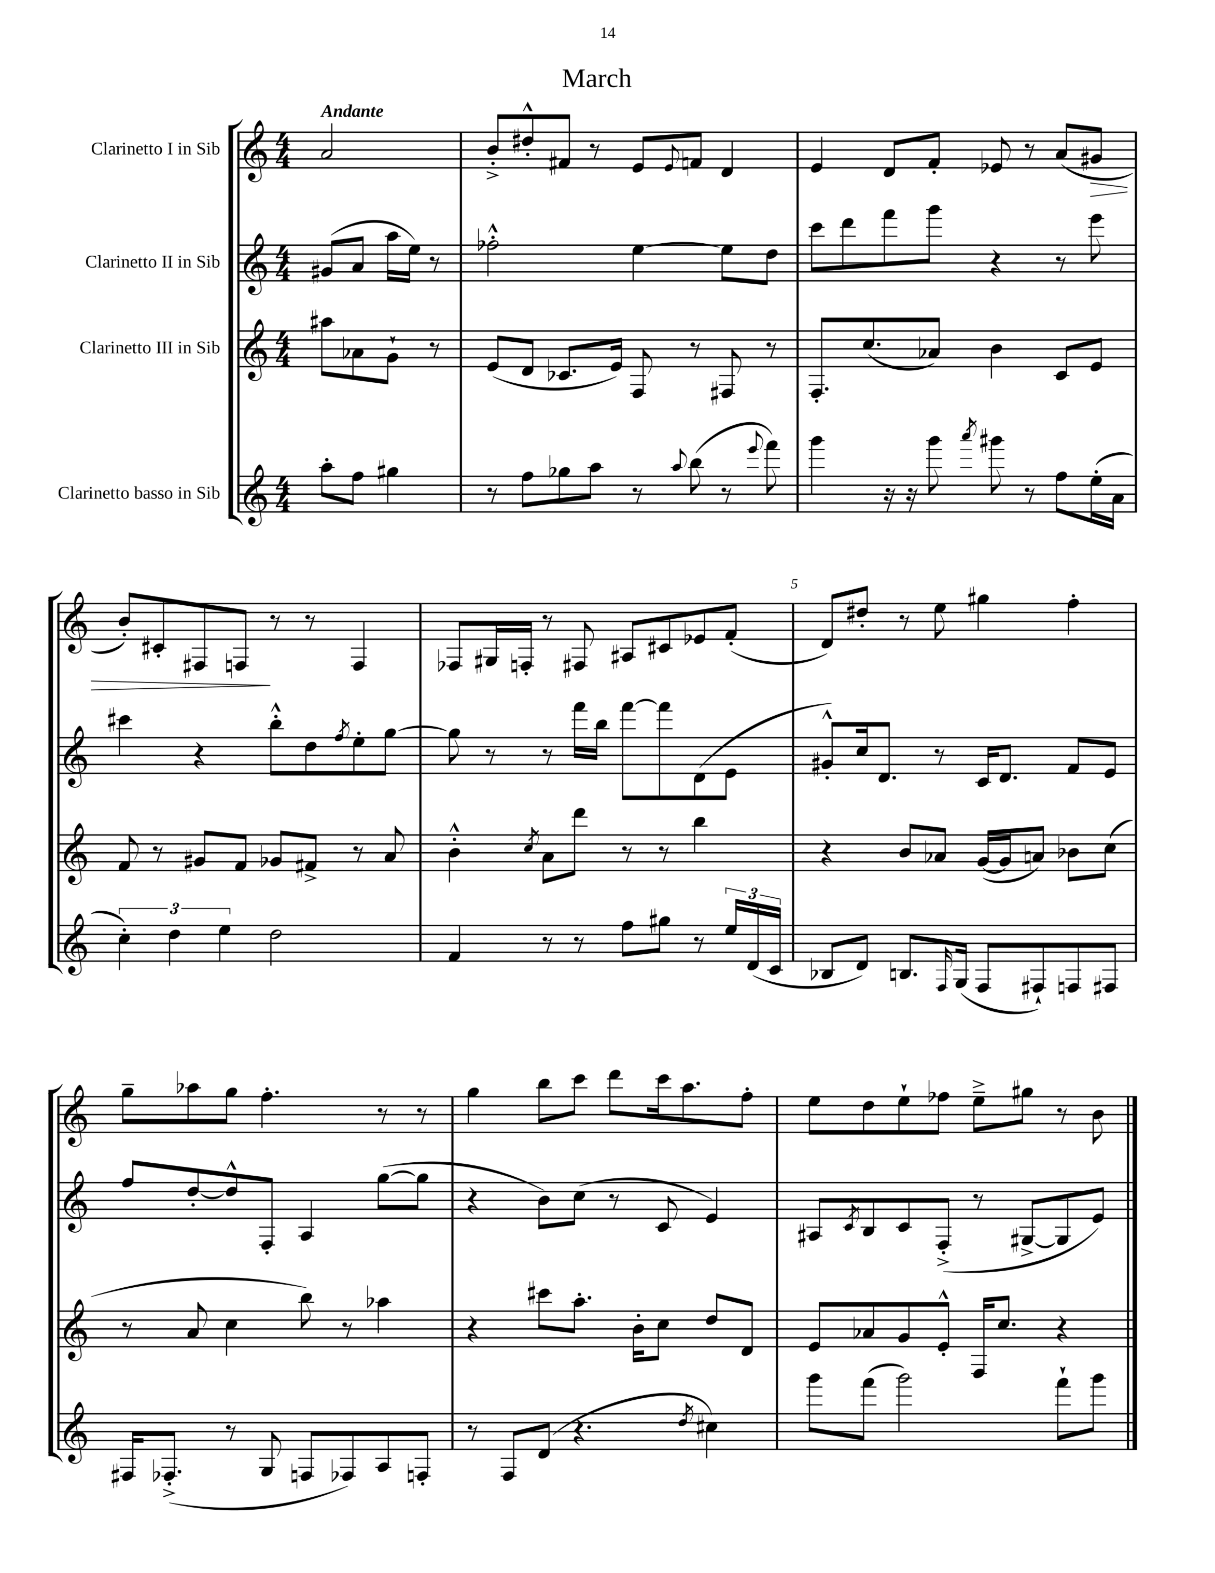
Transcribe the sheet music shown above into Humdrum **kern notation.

**kern	**kern	**kern	**kern	**dynam
*part4	*part3	*part2	*part1	*part1
*staff4	*staff3	*staff2	*staff1	*staff1
*I"Clarinetto basso in Sib	*I"Clarinetto III in Sib	*I"Clarinetto II in Sib	*I"Clarinetto I in Sib	*
*clefG2	*clefG2	*clefG2	*clefG2	*
*k[]	*k[]	*k[]	*k[]	*
*M4/4	*M4/4	*M4/4	*M4/4	*
=	=	=	=	=
!	!	!	!LO:TX:a:B:t=Andante	!
8aa'\L	8aa#X\L	(8g#X/L	2a/	.
8ff\J	8a-X\	8a/J	.	.
4gg#X\	8g`\J	16aa\LL	.	.
.	.	16ee\JJ)	.	.
.	8r	8r	.	.
=1	=1	=1	=1	=1
8r	(8e/L	2ff-X'^^\	8b'^/L	.
8ff\L	8d/J	.	8dd#X'^^/	.
8gg-X\	8.c-X/L	.	8f#X/J	.
8aa\J	.	.	8r	.
.	16e/Jk)	.	.	.
8r	8F/	[4ee\	8e/L	.
8qqaa/	.	.	8qqe/	.
(8bb\	8r	.	8fn/J	.
8r	8F#X/	8ee\L]	4d/	.
8qqeee/	.	.	.	.
8fff\)	8r	8dd\J	.	.
=2	=2	=2	=2	=2
4ggg\	8.F'/L	8ccc\L	4e/	.
.	.	8ddd\	.	.
.	(8.cc/	.	.	.
16r	.	8fff\	8d/L	.
16r	.	.	.	.
8ggg\	8a-X/J)	8ggg\J	8f'/J	.
8qaaa/	.	.	.	.
8ggg#X\	4b\	4r	8e-X/	.
8r	.	.	8r	.
8ff\L	8c/L	8r	(8a/L	.
!	!	!	!	!LO:HP:b
(16ee'\L	8e/J	8eee\	8g#X/J	>
16a\JJ	.	.	.	.
!!LO:LB:g=z
=3	=3	=3	=3	=3
6cc'\)	8f/	4ccc#X\	8b'/L)	.
.	8r	.	8c#X'/	.
6dd\	.	.	.	.
.	8g#X/L	4r	8F#X/	.
6ee\	.	.	.	.
.	8f/J	.	8Fn/J	.
2dd\	8g-X/L	8bb'^^\L	8r	]
.	8f#X^/J	8dd\	8r	.
.	.	8qff/	.	.
.	8r	8ee'\	4F/	.
.	8a/	[8gg\J	.	.
=4	=4	=4	=4	=4
4f/	4b'^^\	8gg\]	8F-X/L	.
.	.	8r	16G#X/L	.
.	.	.	16Fn'/JJ	.
.	8qcc/	.	.	.
8r	8a\L	8r	8r	.
8r	8ddd\J	16fff\LL	8F#X/	.
.	.	16bb\JJ	.	.
8ff\L	8r	[8fff\L	8A#X/L	.
8gg#X\J	8r	8fff\]	8c#X/	.
8r	4bb\	(8d\	8e-X/	.
24ee/LL	.	8e\J	(8f'/J	.
(24d/	.	.	.	.
24c/JJ	.	.	.	.
=5	=5	=5	=5	=5
8B-X/L	4r	8g#X'^^/L)	8d/L)	.
8d/J)	.	16cc/k	8dd#X'/J	.
.	.	8.d/J	.	.
8.Bn/L	8b/L	.	8r	.
.	8a-X/J	8r	8ee\	.
16qqF/	.	.	.	.
(16G/Jk	.	.	.	.
8F/L	([16g/LL	16c/KL	4gg#X\	.
.	16g/J]	8.d/J	.	.
8F#X`/)	8an/J)	.	.	.
8Fn/	8b-X\L	8f/L	4ff'\	.
8F#X/J	(8cc\J	8e/J	.	.
!!LO:LB:g=z
=6	=6	=6	=6	=6
16F#X/KL	8r	8ff/L	8gg~\L	.
(8.F-X'^/J	.	.	.	.
.	8a/	[8dd'/	8aa-X\	.
8r	4cc\	8dd^^/]	8gg\J	.
8G/	.	8F'/J	4.ff'\	.
8Fn/L	8bb\)	4A/	.	.
8F-X/)	8r	.	.	.
8A/	4aa-X\	([8gg\L	8r	.
8Fn'/J	.	8gg\J]	8r	.
=7	=7	=7	=7	=7
8r	4r	4r	4gg\	.
8F/L	.	.	.	.
(8d/J	8ccc#X\L	8b\L)	8bb\L	.
4.r	8.aa'\J	(8cc\J	8ccc\J	.
.	.	8r	8ddd\L	.
.	16b'\KL	.	.	.
.	8cc\J	8c/	16ccc\k	.
.	.	.	8.aa\	.
8qdd/	.	.	.	.
4cc#X\)	8dd/L	4e/)	.	.
.	8d/J	.	8ff'\J	.
=8	=8	=8	=8	=8
8ggg\L	8e/L	8A#X/L	8ee\L	.
.	.	8qc/	.	.
(8fff\J	8a-X/	8B/	8dd\	.
2ggg\)	8g/	8c/	8ee`\	.
.	8e'^^/J	(8F'^/J	8ff-X\J	.
.	16F/KL	8r	8ee~^\L	.
.	8.cc/J	.	.	.
.	.	[8G#X^/L	8gg#X\J	.
8fff`\L	4r	8G#/]	8r	.
8ggg\J	.	8e/J)	8b\	.
==	==	==	==	==
*-	*-	*-	*-	*-
